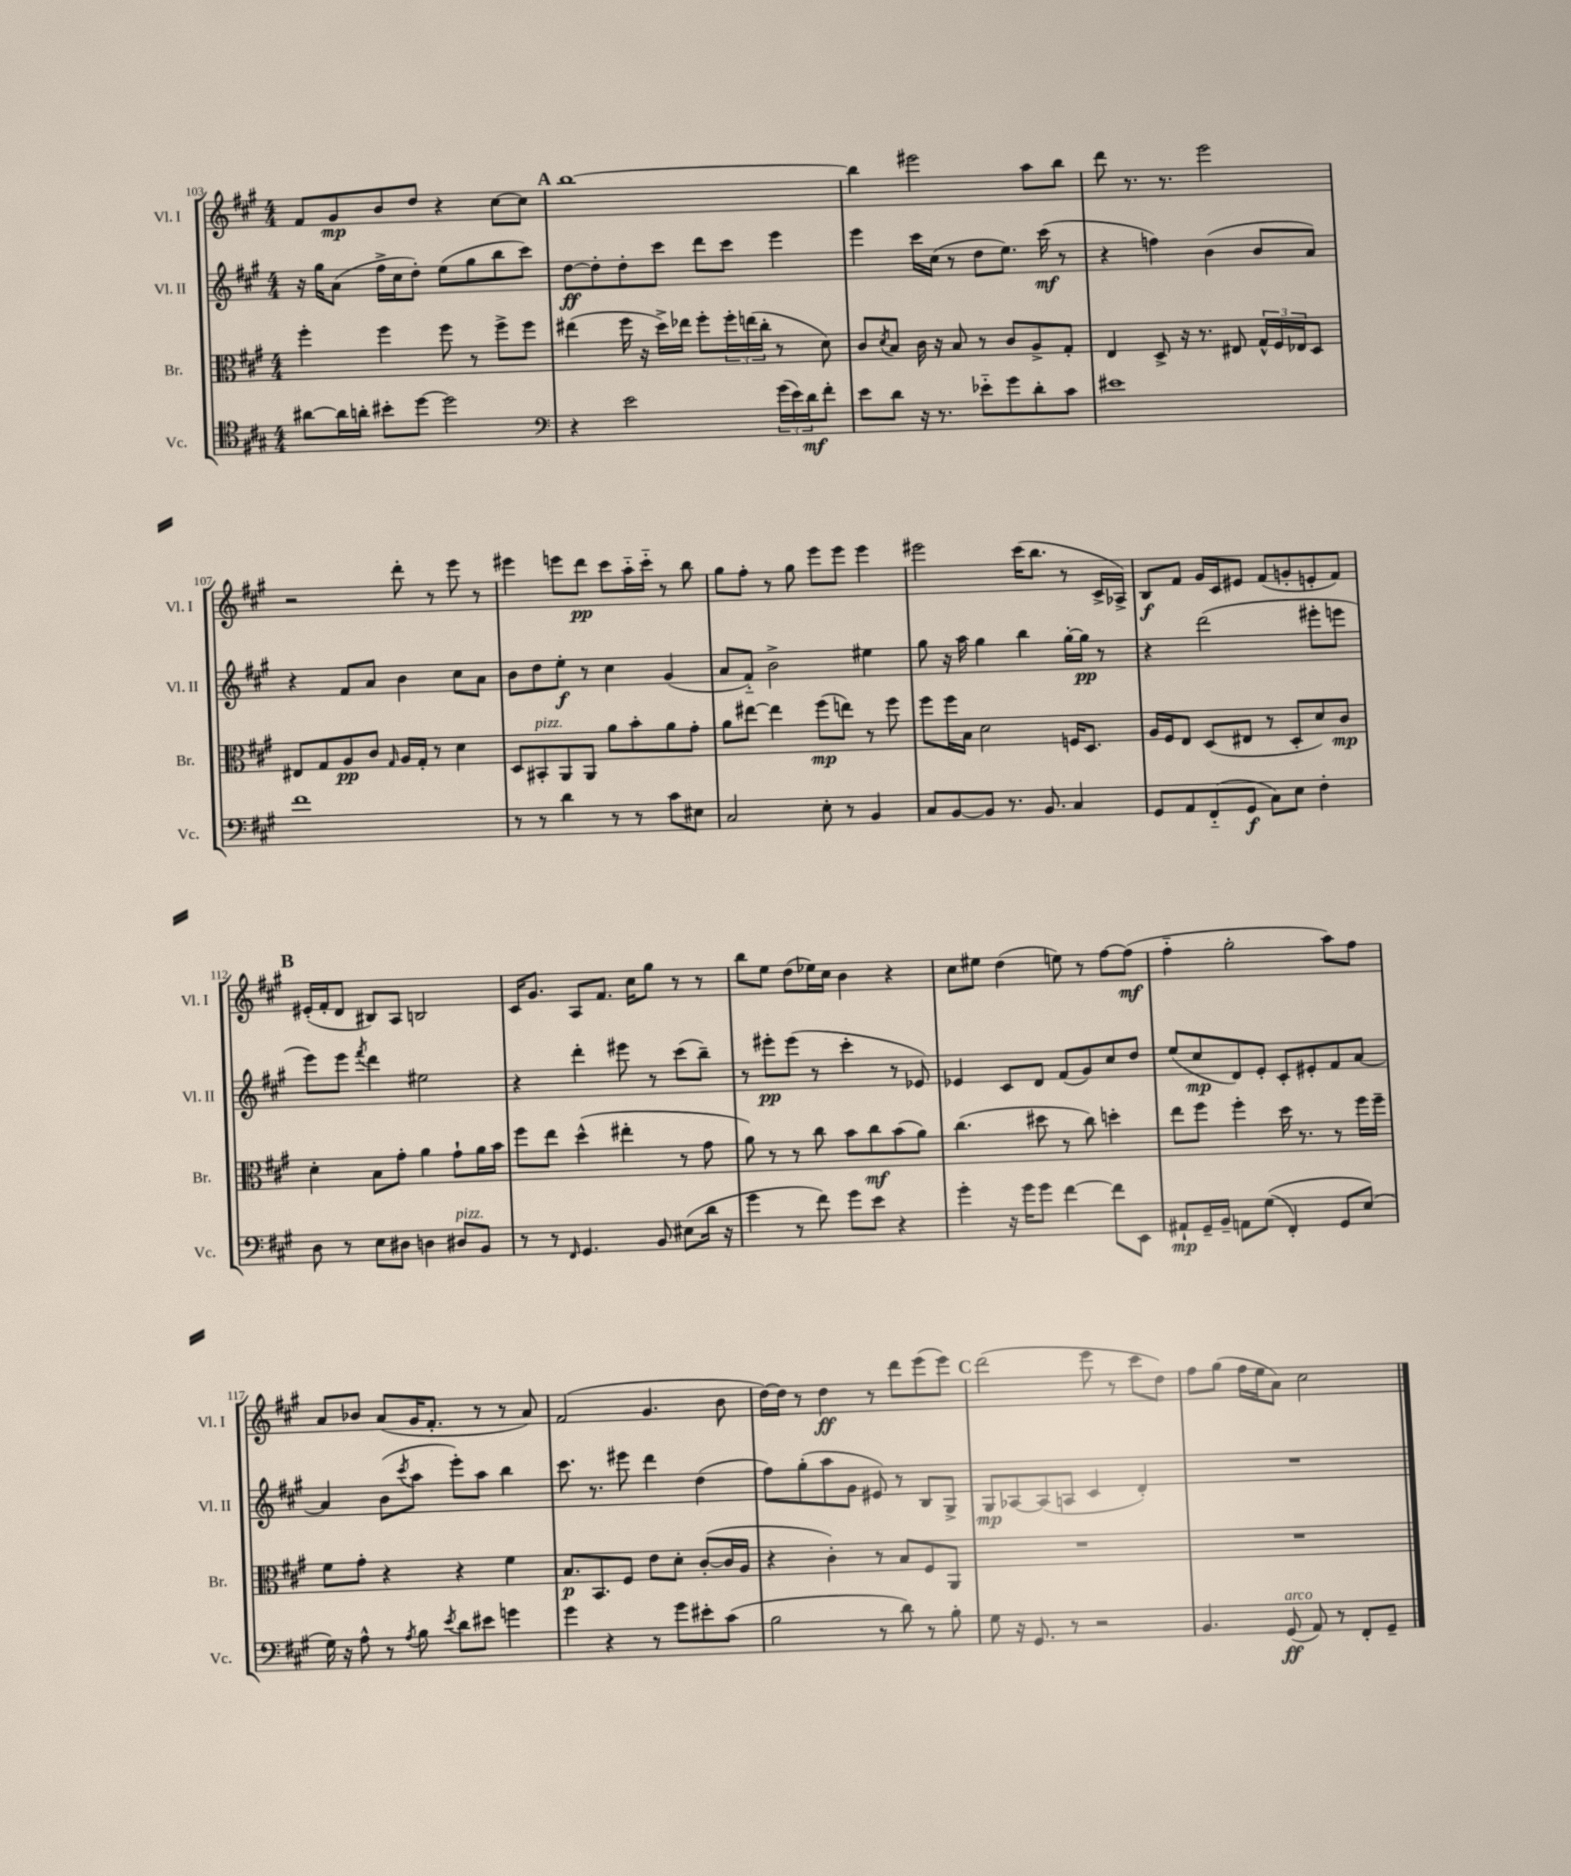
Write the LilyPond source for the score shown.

<<
\new StaffGroup <<
\new Staff = "s0" \with { instrumentName = "Vl. I" shortInstrumentName = "Vl. I" } {
    \clef treble \key a \major \numericTimeSignature \time 4/4
    fis'8 gis'8\mp b'8 d''8 r4 cis''8~ cis''8 |
    \mark \markup { \bold "A" } b''1~ |
    b''4 eis'''2 a''8 b''8 |
    d'''8 r8. r8. e'''2 |
    r2 d'''8-. r8 e'''8 r8 |
    eis'''4 e'''8 d'''8\pp cis'''8 a''16-_ cis'''16-_ r8 b''8 |
    gis''8 fis''8-. r8 gis''8 e'''8 e'''8 e'''4 |
    eis'''2 cis'''16( b''8. r8 cis'16-> aes16->) |
    b8\f fis'8 gis'16 cis'16 eis'8 fis'8( g'8-. e'8-. fis'8) |
    \mark \markup { \bold "B" } eis'16-.( fis'16-. d'8 bis8) a8 b2 |
    cis'16 gis'8. a8 fis'8. cis''16 gis''8 r8 r8 |
    b''8 e''8 d''8( ees''16) cis''16 b'4 r4 |
    cis''8 eis''8 d''4( e''8) r8 fis''8~ fis''8\mf( |
    fis''4-_ gis''2-. a''8) fis''8 |
    a'8 bes'8 a'8( gis'16 fis'8.-. r8 r8 a'8) |
    fis'2( gis'4. b'8 |
    d''16~) d''16 r8 d''4\ff r8 d'''8 e'''8( e'''8) |
    \mark \markup { \bold "C" } d'''2( e'''8 r8 cis'''8 d''8) |
    fis''8 gis''8( fis''16 e''16 a'8) cis''2 \bar "|." |
}
\new Staff = "s1" \with { instrumentName = "Vl. II" shortInstrumentName = "Vl. II" } {
    \clef treble \key a \major \numericTimeSignature \time 4/4
    r16 gis''16 a'8( fis''16-> cis''16 d''8-.) e''8( gis''8 b''8 cis'''8) |
    \mark \markup { \bold "A" } d''8~\ff d''8-. d''8-. cis'''8 d'''8 cis'''8 e'''4 |
    e'''4 cis'''16 cis''16( r8 d''8 e''8.) cis'''16\mf( r8 |
    r4 f''4) b'4( b'8 a'8) |
    r4 fis'8 a'8 b'4 cis''8 a'8 |
    b'8 d''8 e''8-.\f r8 cis''4 gis'4( |
    a'8 fis'8-_) b'2-> eis''4 |
    gis''8 r16 a''16 gis''4 b''4 gis''16~-. gis''16\pp r8 |
    r4 d'''2( eis'''8-. e'''8 |
    \mark \markup { \bold "B" } e'''8) e'''8 \acciaccatura { fis'''8 } d'''4 eis''2 |
    r4 d'''4-. eis'''8 r8 cis'''8( b''8--) |
    r8 eis'''8-.\pp eis'''8( r8 cis'''4-. r8 ees'8) |
    ees'4 cis'8 d'8 fis'8( gis'8) cis''8 d''8 |
    e''8( cis''8\mp d'8) e'8-. cis'8-. eis'8-. fis'8 a'8~ |
    a'4 b'8( \acciaccatura { cis'''8 } a''8 e'''8-.) a''8 b''4 |
    cis'''8. r8. eis'''8 d'''4 d''4( |
    fis''8) gis''8-.( a''8 gis'8 eis'8) r8 b8 gis8-> |
    \mark \markup { \bold "C" } gis8\mp aes8~ aes8( a8 cis'4 d'4-.) |
    R1 \bar "|." |
}
\new Staff = "s2" \with { instrumentName = "Br." shortInstrumentName = "Br." } {
    \clef alto \key a \major \numericTimeSignature \time 4/4
    fis''4-. fis''4 fis''8 r8 fis''8-> fis''8 |
    \mark \markup { \bold "A" } eis''4( fis''16 r16 d''16->) ees''16 fis''8-. \tuplet 3/2 { fis''16-. e''16( cis''16-. } r8 d'8) |
    cis'8 \acciaccatura { d'8 } b8 cis'16 r16 b8 r8 cis'8 a8-> gis8-. |
    e4 d8-> r16 r8. eis8 \tuplet 3/2 { gis16-^ fis16 ees16 } d8 |
    eis8 gis8 a8\pp cis'8 \grace { gis16 } a16 gis16-. r8 d'4 |
    d8 bis,8-.^\markup { \italic "pizz." } a,8 a,8 a'8 b'8-. a'8 gis'8-. |
    a'8 eis''8~ eis''4 fis''8\mp( e''8) r8 fis''8 |
    fis''8 fis''16 b16 d'2 f16 d8. |
    a16 fis16 e8 d8( eis8 r8 d8-. d'8) cis'8\mp |
    \mark \markup { \bold "B" } d'4-. b8 gis'8-. a'4 gis'8-! a'16 b'16 |
    fis''8 e''8 d''4-^( eis''4-. r8 gis'8 |
    a'8) r8 r8 cis''8 b'8 cis''8\mf b'8( a'8) |
    cis''4.( dis''8 r8 cis''8) d''4-. |
    e''8 fis''8 fis''4-. d''16 r8. r8 fis''16 fis''16-- |
    fis'8 gis'8-. r4 r4 fis'4 |
    b8.\p b,8. fis8 e'8 d'8-. cis'8~-.( cis'16 a16 |
    r4 cis'4-.) r8 b8 fis8 a,8 |
    \mark \markup { \bold "C" } R1 |
    R1 \bar "|." |
}
\new Staff = "s3" \with { instrumentName = "Vc." shortInstrumentName = "Vc." } {
    \clef tenor \key a \major \numericTimeSignature \time 4/4
    ais'8~ ais'16 a'16-. bis'8-. d''8~ d''2 |
    \mark \markup { \bold "A" } \clef bass r4 e'2 \tuplet 3/2 { gis'16( e'16) d'16\mf } fis'8-. |
    e'8 d'8 r16 r8. ees'8-_ gis'8 d'8-. cis'8 |
    eis'1 |
    fis'1 |
    r8 r8 d'4 r8 r8 cis'8 eis8 |
    cis2 e8-. r8 b,4 |
    cis8 b,8~ b,8 r8. b,8. cis4 |
    gis,8 a,8 fis,8-_( gis,8\f cis8) e8 fis4-. |
    \mark \markup { \bold "B" } d8 r8 e8 dis8 d4 dis8^\markup { \italic "pizz." } b,8 |
    r8 r8 \grace { fis,16 } gis,4. b,8 eis8( d'16 r16 |
    gis'4 r8 fis'8) gis'8 e'8 r4 |
    gis'4-. r16 gis'16 gis'8 fis'4~ fis'8 e,8 |
    ais,8-!\mp gis,16-- b,16-- a,8 gis8(\( fis,4-.) gis,8 e8(\) |
    gis16) r16 a8-^ r8 \acciaccatura { a8 } b8 \acciaccatura { e'8 } d'8 eis'8 g'4 |
    gis'4 r4 r8 gis'8 eis'8-. cis'8( |
    b2 r8 d'8) r8 b8-. |
    \mark \markup { \bold "C" } gis8 r16 gis,8. r8 r2 |
    b,4. gis,8\ff^\markup { \italic "arco" }( a,8) r8 fis,8-. gis,8-- \bar "|." |
}
>>
>>
\layout { \context { \Score currentBarNumber = #103 } }
